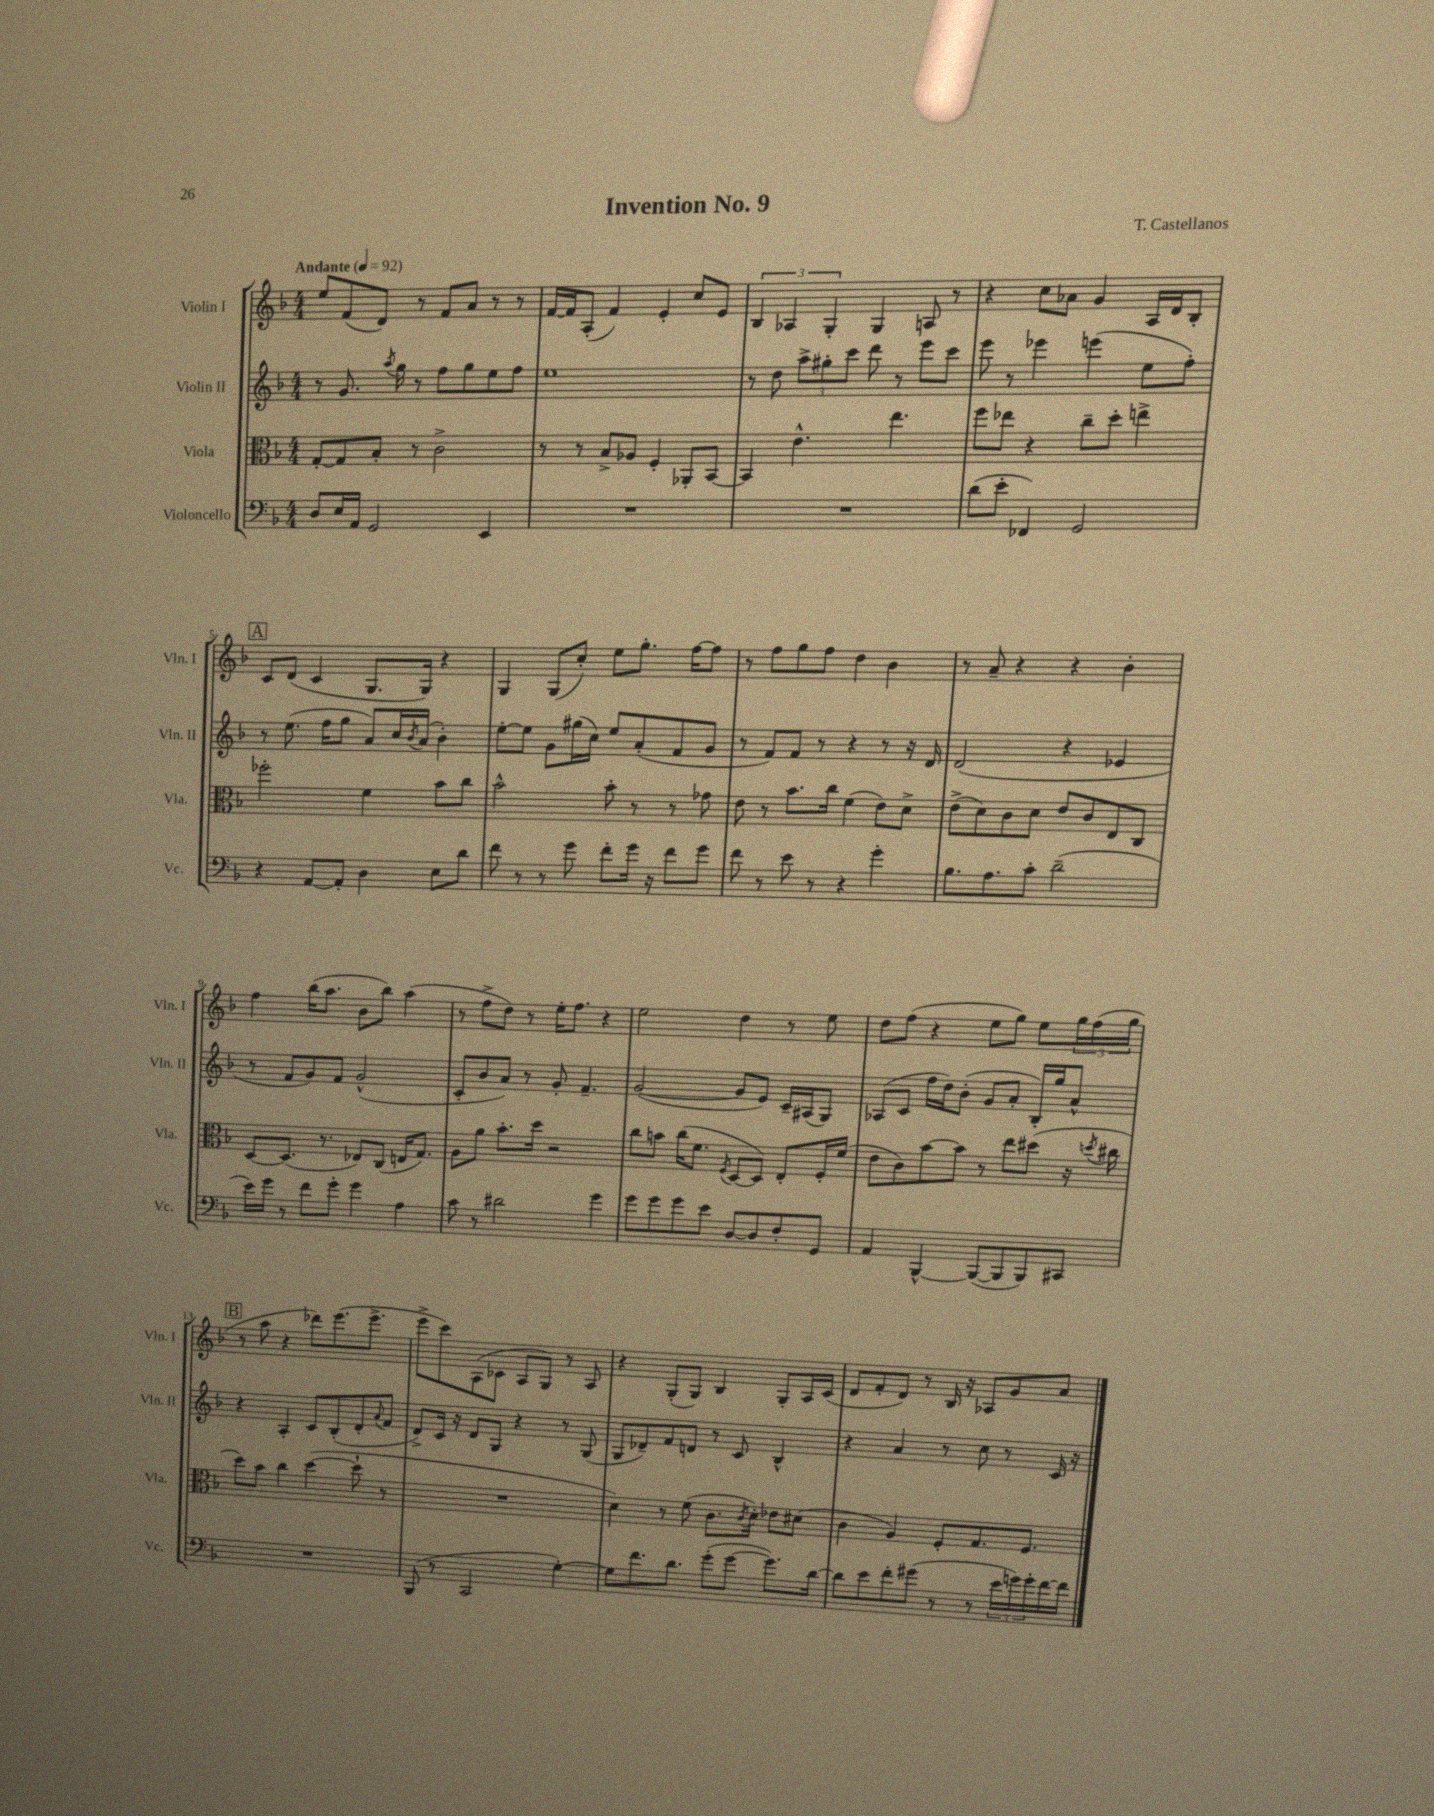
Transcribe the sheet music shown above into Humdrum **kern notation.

**kern	**kern	**kern	**kern
*staff4	*staff3	*staff2	*staff1
*clefF4	*clefC3	*clefG2	*clefG2
*k[b-]	*k[b-]	*k[b-]	*k[b-]
*M4/4	*M4/4	*M4/4	*M4/4
*MM92	*MM92	*MM92	*MM92
8D	[8G'	8r	8ee
16E	8G]	8.g	(8f
16AA	.	.	.
2GG	8B-'	.	8d)
.	.	8qaa	.
.	.	16gg	.
.	8r	8r	8r
.	2c^	8ff	8f
.	.	8gg	8a
4EE	.	8ee	8r
.	.	8ff	8r
=	=	=	=
1r	8r	1ee	[16f
.	.	.	16f]
.	8r	.	(8A'
.	8B-^	.	4f)
.	8A-	.	.
.	4F'	.	4e'
.	8AA-'	.	8cc
.	[8BB-	.	8e
=	=	=	=
1r	4BB-]	8r	6B-
.	.	8dd	.
.	.	.	6A-
.	4.e^^	12aa^	.
.	.	12gg#'	6G'
.	.	12ccc	.
.	.	8ddd	4G
.	4.ee	8r	.
.	.	8eee	8A
.	.	8ccc	8r
=	=	=	=
(8d	8ff	8eee	4r
8e'	8ee-	8r	.
4FF-)	4r	4eee-	8cc
.	.	.	8a-
2GG	8cc~	(4eee	4g
.	8dd'	.	.
.	4ee^	8ee	16A
.	.	.	16d
.	.	8ff')	8B-'
=	=	=	=
4r	2ff-'	8r	8c
.	.	(8.ee	(8d
[8AA	.	.	4c
.	.	16ff	.
8AA']	.	8gg	.
4D	4f	8a)	8.G
.	.	16cc	.
.	.	8qb-	.
.	.	(16a	16G)
8E	8b-	4b-')	4r
8d	8cc	.	.
=	=	=	=
8f	2b-^^	[8ee'	4G
8r	.	8ee]	.
8r	.	8g	(8G
8g	.	(16gg#	8cc')
.	.	16cc)	.
8f'	8b-'	8ee	8ee
16g	8r	(8a'	8.gg'
16r	.	.	.
8f	8r	8f	.
.	.	.	[16ff
8g	8g-	8g	8ff]
=	=	=	=
8f	8e	8r	8r
8r	8r	8f)	8ff
8e	8.b-	8f	8gg
8r	.	8r	8ff
.	16cc	.	.
4r	(4f	4r	4dd
4g'	8e)	8r	4b-
.	8d^	16r	.
.	.	16d	.
=	=	=	=
8.B-	(8e^	(2d	8r
.	8d)	.	8a~
8.A	.	.	.
.	8c	.	4r
8c'	8d	.	.
(2d~	8e	4r	4r
.	8c	.	.
.	8E	4e-	4b-'
.	8C	.	.
=	=	=	=
16e)	[8D	8r	4ff
16g	.	.	.
8r	(8.D]	8f	.
8f	.	8g)	(16bb-
.	8.r	.	8.aa
8g'	.	8f	.
4g	8E-)	(2g^^	8b-
.	(8C	.	8bb-)
4A	16E	.	(4aa
.	8.G)	.	.
=	=	=	=
8c	8A	8c'	8r
8r	8a	8b-	8ff^
2d#	8.b-'	8a)	8dd)
.	.	8r	8r
.	16dd	.	.
.	2r	8g'	16ee'
.	.	.	8.ff
.	.	4.f~	.
4g	.	.	4r
=	=	=	=
8g	8cc	([2g	2ee
8g	8b	.	.
8g	(16cc	.	.
.	8.f	.	.
8e	.	.	.
.	8qF	.	.
[8D	[8D	8g]	4dd
8D]	8D])	8e)	.
8F'	8E'	16c~	8r
.	.	(16A#	.
8GG	16F'	8G)	8ee
.	(16f	.	.
=	=	=	=
4AA	8e	(8A-	8dd
.	8c)	8c	(8ff
[4BBB-^^	[8b-	16ff	4r
.	.	16dd)	.
.	8b-]	(8b-'	.
(8BBB-_	8r	8g	8ee
8BBB-]	8ee	8a'	8gg)
8BBB-)	(8dd#	16B-')	8ee
.	.	16gg	.
8CC#	16r	8a^^	24gg
.	.	.	(24ff
.	8qdd	.	.
.	16cc#	.	.
.	.	.	24gg
=	=	=	=
1r	8dd)	4r	8r
.	8b-	.	8aa
.	4cc	4A'	4r
.	([4dd	8c	8ddd-)
.	.	(8B-'	(8.eee
.	8dd`]	8d'	.
.	.	.	8.eee^
.	.	8qqa	.
.	8r	8f	.
=	=	=	=
(8BBB-	1r	8d^)	8eee^
8r	.	16c	8ccc)
.	.	16r	.
2CC	.	8d	(8A
.	.	8G	8c-
.	.	4r	8A
.	.	.	8G)
[4G')	.	8r	8r
.	.	(8G	8A
=	=	=	=
8G]	4d)	8G	4r
8.f	.	8d-~)	.
.	8r	8f	(8G'
8.d	.	.	.
.	(8f	8d	8G)
(8g'	8.c	8r	4B-
[8g	.	8c	.
.	8qc	.	.
.	16d')	.	.
8.g])	8e-	4B-^^	8G'
.	(8d#	.	16A
[16d	.	.	(16c
=	=	=	=
8d]	4c	4r	8d
8e	.	.	8f'
8f'	4A)	4a	8d)
(8g#	.	.	8r
8r	8F'	8r	16B-
.	.	.	16r
8r	8.G	8cc	8A-
24e	.	8r	8g
24g)	.	.	.
.	8.F	.	.
24g'	.	.	.
[16f	.	16c	8a
16f]	.	16r	.
==	==	==	==
*-	*-	*-	*-
